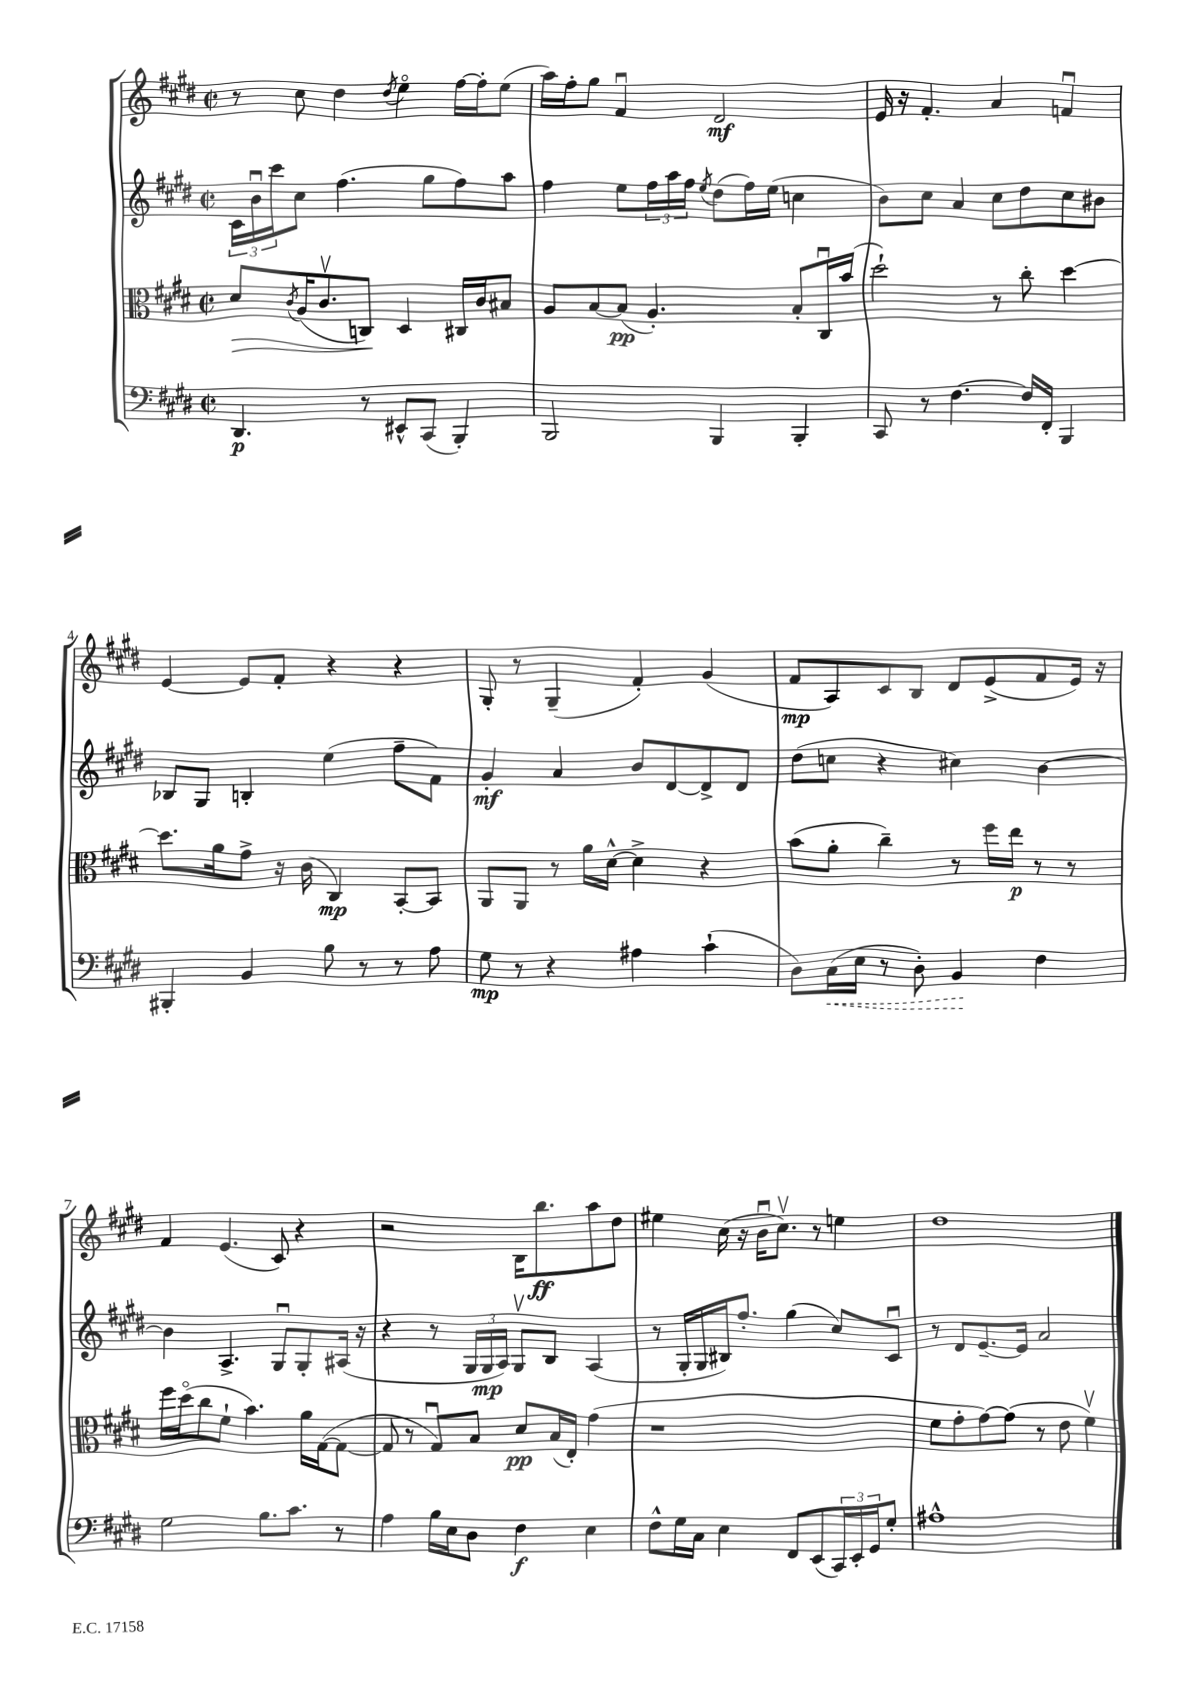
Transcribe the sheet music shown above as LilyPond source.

<<
\new StaffGroup <<
\new Staff = "s0" {
    \clef treble \key e \major \defaultTimeSignature \time 2/2
    r8 cis''8 dis''4 \acciaccatura { dis''8 } e''4\flageolet fis''16~ fis''16-. e''8( |
    a''16) fis''16-. gis''8 fis'4\downbow dis'2\mf |
    e'16 r16 fis'4.-. a'4 f'4\downbow |
    e'4~ e'8 fis'8-. r4 r4 |
    gis8-. r8 gis4--( fis'4-.) gis'4( |
    fis'8\mp a8) cis'8 b8 dis'8 e'8->( fis'8 e'16) r16 |
    fis'4 e'4.( cis'8) r4 |
    r2 b16 b''8.\ff a''8 dis''8 |
    eis''4 cis''16( r16 b'16\downbow cis''8.\upbow) r8 e''4 |
    dis''1 \bar "|." |
}
\new Staff = "s1" {
    \clef treble \key e \major \defaultTimeSignature \time 2/2
    \tuplet 3/2 { cis'16 b'16\downbow cis'''16 } cis''8 fis''4.( gis''8 fis''8) a''8 |
    fis''4 e''8 \tuplet 3/2 { fis''16 a''16 fis''16 } \acciaccatura { e''8 } dis''8( fis''16) e''16( c''4 |
    b'8) cis''8 a'4 cis''8 dis''8 cis''8 bis'8 |
    bes8 gis8 b4-. e''4( fis''8-- fis'8) |
    gis'4-.\mf a'4 b'8 dis'8~ dis'8-> dis'8 |
    dis''8( c''8 r4 cis''4) b'4~ |
    b'4 a4.-> gis8\downbow gis8-. ais16( r16 |
    r4 r8 \tuplet 3/2 { gis16 gis16\mp a16) } gis8\upbow b8 a4( |
    r8 gis16-. gis16 bis16) fis''8.-. gis''4( cis''8) cis'8\downbow |
    r8 dis'8 e'8.~-- e'16 a'2 \bar "|." |
}
\new Staff = "s2" {
    \clef alto \key e \major \defaultTimeSignature \time 2/2
    dis'8\> \acciaccatura { cis'8 } a16( cis'8.\upbow c8\!) dis4 cis16 cis'16 bis8 |
    a8 b8~ b8\pp( a4.-.) b8-. cis16\downbow b'16( |
    dis''2-!) r8 cis''8-. dis''4~ |
    dis''8. a'16 gis'8-> r16 cis'16( cis4\mp) b,8~-. b,8 |
    a,8 a,8 r8 a'16 dis'16~-^ dis'4-> r4 |
    b'8( a'8-. cis''4--) r8 fis''16 e''16\p r8 r8 |
    fis''16 dis''16\flageolet( cis''8 fis'8-! b'4.) a'16 gis16~( gis8~ |
    gis8 r8 gis8\downbow) b8 dis'8\pp b16( e16-.) gis'4( |
    r1 |
    fis'8 gis'8-. gis'8~) gis'8( r8 e'8 fis'4\upbow) \bar "|." |
}
\new Staff = "s3" {
    \clef bass \key e \major \defaultTimeSignature \time 2/2
    dis,4.\p r8 eis,8-^ cis,8( b,,4-.) |
    b,,2 b,,4 b,,4-. |
    cis,8 r8 fis4.~ fis16 fis,16-. b,,4 |
    bis,,4-. b,4 b8 r8 r8 a8 |
    gis8\mp r8 r4 ais4 cis'4-!( |
    dis8) \once \override Hairpin.style = #'dashed-line cis16\<( e16 r8 dis8-.) b,4\! fis4 |
    gis2 b8. cis'8. r8 |
    a4 b16 e16 dis8 fis4\f e4 |
    fis8-^ gis16 cis16 e4 fis,8 e,8( \tuplet 3/2 { cis,16) e,16-. gis,16 } gis8-. |
    ais1-^ \bar "|." |
}
>>
>>
